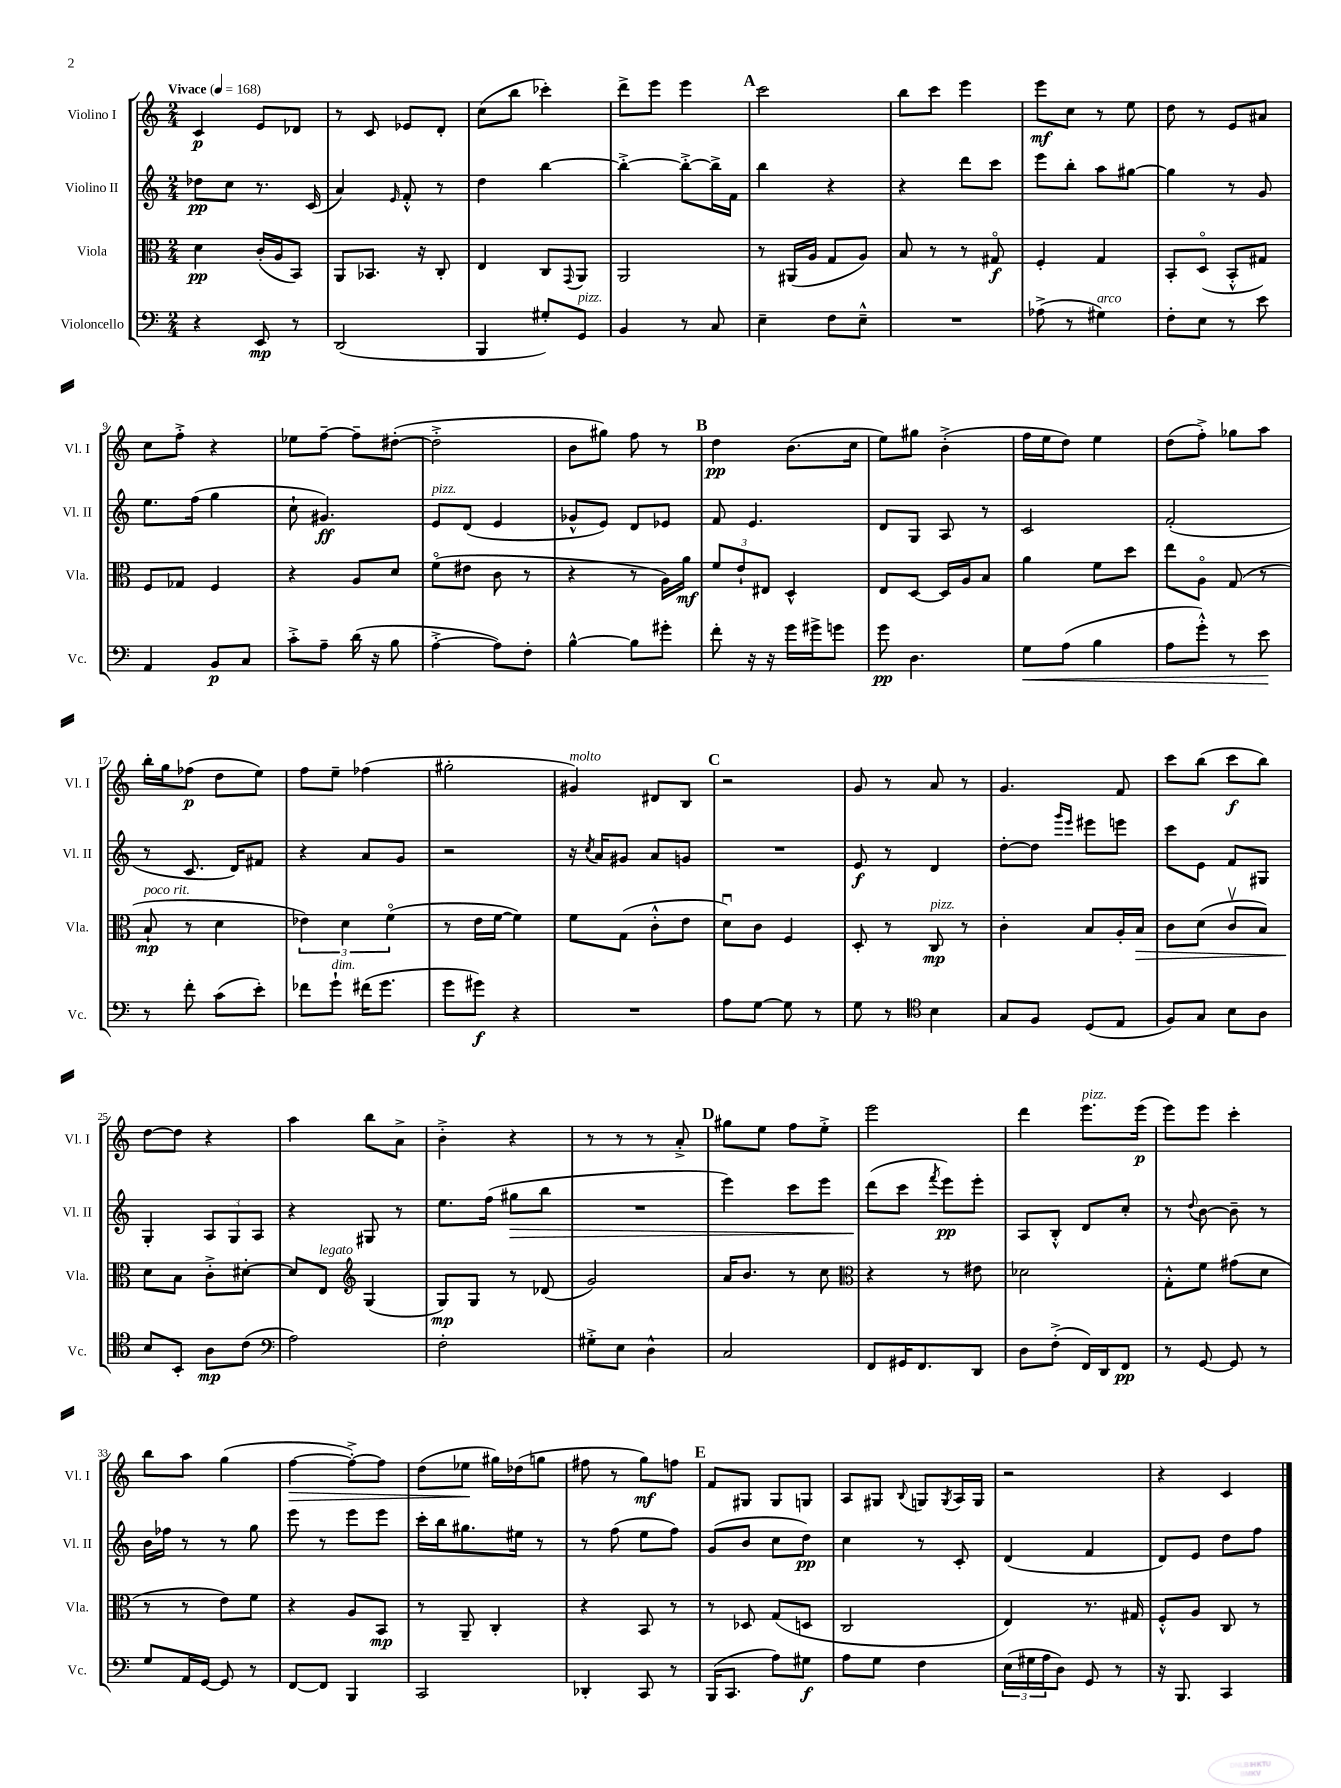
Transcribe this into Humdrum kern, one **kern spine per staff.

**kern	**dynam	**kern	**dynam	**kern	**dynam	**kern	**dynam
*part4	*part4	*part3	*part3	*part2	*part2	*part1	*part1
*staff4	*staff4	*staff3	*staff3	*staff2	*staff2	*staff1	*staff1
*I"Violoncello	*	*I"Viola	*	*I"Violino II	*	*I"Violino I	*
*I'Vc.	*	*I'Vla.	*	*I'Vl. II	*	*I'Vl. I	*
*clefF4	*	*clefC3	*	*clefG2	*	*clefG2	*
*k[]	*	*k[]	*	*k[]	*	*k[]	*
*M2/4	*	*M2/4	*	*M2/4	*	*M2/4	*
*MM168	*	*MM168	*	*MM168	*	*MM168	*
=1	=1	=1	=1	=1	=1	=1	=1
!	!	!	!	!	!	!LO:TX:a:B:t=Vivace	!
4r	.	4d\	pp	8dd-X\L	pp	4c/	p
.	.	.	.	8cc\J	.	.	.
8EE/	mp	(16c'/LL	.	8.r	.	8e/L	.
.	.	16A/J	.	.	.	.	.
8r	.	8BB/J)	.	.	.	8d-X/J	.
.	.	.	.	(16c/	.	.	.
=2	=2	=2	=2	=2	=2	=2	=2
(2DD/	.	8AA/L	.	4a/)	.	8r	.
.	.	8.BB-X/J	.	.	.	8c/	.
.	.	.	.	16qqe/	.	.	.
.	.	.	.	8f'^^/	.	8e-X/L	.
.	.	16r	.	.	.	.	.
.	.	8C'/	.	8r	.	8d'/J	.
=3	=3	=3	=3	=3	=3	=3	=3
4BBB/	.	4E/	.	4dd\	.	(8cc\L	.
.	.	.	.	.	.	8bb\J	.
8G#X'/L)	.	8C/L	.	[4bb\	.	4ccc-X'\)	.
.	.	8qqGG/	.	.	.	.	.
!LO:TX:a:i:t=pizz.	!	!	!	!	!	!	!
8GG/J	.	8AA/J	.	.	.	.	.
=4	=4	=4	=4	=4	=4	=4	=4
4BB/	.	2AA/	.	4bb'^\_	.	8ddd^\L	.
.	.	.	.	.	.	8eee\J	.
8r	.	.	.	8bb'^\L_	.	4eee\	.
8C/	.	.	.	16bb^\L]	.	.	.
.	.	.	.	16f\JJ	.	.	.
!!LO:REH:place=s1:t=A
=5	=5	=5	=5	=5	=5	=5	=5
4E~\	.	8r	.	4bb\	.	2ccc\	.
.	.	(16AA#X/LL	.	.	.	.	.
.	.	16A/JJ	.	.	.	.	.
8F\L	.	8G/L	.	4r	.	.	.
8E~^^\J	.	8A/J)	.	.	.	.	.
=6	=6	=6	=6	=6	=6	=6	=6
2r	.	8B/	.	4r	.	8bb\L	.
.	.	8r	.	.	.	8ccc\J	.
.	.	8r	.	8ddd\L	.	4eee\	.
.	.	8G#X/	f	8ccc\J	.	.	.
=7	=7	=7	=7	=7	=7	=7	=7
(8A-X^\	.	4F'/	.	8eee\L	.	8eee\L	mf
8r	.	.	.	8bb'\J	.	8cc\J	.
!LO:TX:a:i:t=arco	!	!	!	!	!	!	!
4G#X\)	.	4G/	.	8aa\L	.	8r	.
.	.	.	.	[8gg#X\J	.	8ee\	.
=8	=8	=8	=8	=8	=8	=8	=8
8F'\L	.	8BB'/L	.	4gg#\]	.	8dd\	.
8E\J	.	(8D/J	.	.	.	8r	.
8r	.	8BB'^^/L	.	8r	.	8e/L	.
8e\	.	8G#X/J)	.	8g/	.	8a#X/J	.
!!LO:LB:g=z
=9	=9	=9	=9	=9	=9	=9	=9
4AA/	.	8F/L	.	8.ee\L	.	8cc\L	.
.	.	8G-X/J	.	.	.	8ff'^\J	.
.	.	.	.	(16ff\Jk	.	.	.
8BB/L	p	4F/	.	4gg\	.	4r	.
8C/J	.	.	.	.	.	.	.
=10	=10	=10	=10	=10	=10	=10	=10
8c'^\L	.	4r	.	8cc`\	.	8ee-X\L	.
8A~\J	.	.	.	4.g#X/)	ff	[8ff~\J	.
(16d\	.	8A/L	.	.	.	8ff~\L]	.
16r	.	.	.	.	.	.	.
8B\	.	8d/J	.	.	.	([8dd#X'\J	.
=11	=11	=11	=11	=11	=11	=11	=11
!	!	!	!	!LO:TX:a:i:t=pizz.	!	!	!
[4A'^\	.	(8f\L	.	8e/L	.	2dd#'^\]	.
.	.	8e#X\J	.	(8d/J	.	.	.
8A\L])	.	8c\	.	4e/	.	.	.
8F'\J	.	8r	.	.	.	.	.
=12	=12	=12	=12	=12	=12	=12	=12
[4B^^\	.	4r	.	8g-X^^/L	.	8b\L	.
.	.	.	.	8e/J)	.	8gg#X\J)	.
8B\L]	.	8r	.	8d/L	.	8ff\	.
8g#X'\J	.	16A\LL)	.	8e-X/J	.	8r	.
.	.	16a\JJ	mf	.	.	.	.
!!LO:REH:place=s1:t=B
=13	=13	=13	=13	=13	=13	=13	=13
8f'\	.	12f/L	.	8f/	.	4dd\	pp
.	.	12e`/	.	.	.	.	.
16r	.	.	.	4.e/	.	.	.
.	.	12E#X/J	.	.	.	.	.
16r	.	.	.	.	.	.	.
16g\LL	.	4D^^/	.	.	.	(8.b\L	.
16g#X^\J	.	.	.	.	.	.	.
8gn\J	.	.	.	.	.	.	.
.	.	.	.	.	.	16cc\Jk	.
=14	=14	=14	=14	=14	=14	=14	=14
8g\	pp	8E/L	.	8d/L	.	8ee\L)	.
4.D\	.	[8D/J	.	8G/J	.	8gg#X\J	.
.	.	16D/LL]	.	8A/	.	(4b'^\	.
.	.	16A/J	.	.	.	.	.
.	.	8B/J	.	8r	.	.	.
=15	=15	=15	=15	=15	=15	=15	=15
!	!LO:HP:b	!	!	!	!	!	!
8G\L	<	4a\	.	2c/	.	16ff\LL	.
.	.	.	.	.	.	16ee\J	.
(8A\J	.	.	.	.	.	8dd\J)	.
4B\	.	8f\L	.	.	.	4ee\	.
.	.	8dd\J	.	.	.	.	.
=16	=16	=16	=16	=16	=16	=16	=16
8A\L	.	8ee\L	.	(2f'/	.	(8dd\L	.
8g'^^\J)	.	8A\J	.	.	.	8ff'^\J)	.
8r	.	(8G/	.	.	.	8gg-X\L	.
8e\	.	8r	.	.	.	8aa\J	.
.	[	.	.	.	.	.	.
!!LO:LB:g=z
=17	=17	=17	=17	=17	=17	=17	=17
!	!	!LO:TX:a:i:t=poco rit.	!	!	!	!	!
8r	.	8B`/	mp	8r	.	16bb'\LL	.
.	.	.	.	.	.	16gg\J	.
8f'\	.	8r	.	8.c/	.	(8ff-X\J	p
(8c\L	.	4d\	.	.	.	8dd\L	.
.	.	.	.	16d/KL)	.	.	.
8e'\J)	.	.	.	8f#X/J	.	8ee\J)	.
=18	=18	=18	=18	=18	=18	=18	=18
8f-X\L	.	6e-X\)	.	4r	.	8ff\L	.
!LO:TX:a:i:t=dim.	!	!	!	!	!	!	!
8g`\J	.	.	.	.	.	8ee~\J	.
.	.	6d\	.	.	.	.	.
(16f#X\KL	.	.	.	8a/L	.	(4ff-X\	.
8.g\J	.	.	.	.	.	.	.
.	.	(6f\	.	.	.	.	.
.	.	.	.	8g/J	.	.	.
=19	=19	=19	=19	=19	=19	=19	=19
8g\L	.	8r	.	2r	.	2gg#X'\	.
8g#X\J)	f	16e\LL	.	.	.	.	.
.	.	[16f\JJ	.	.	.	.	.
4r	.	4f\])	.	.	.	.	.
=20	=20	=20	=20	=20	=20	=20	=20
!	!	!	!	!	!	!LO:TX:a:i:t=molto	!
2r	.	8f\L	.	16r	.	4g#X/)	.
.	.	.	.	8qcc/	.	.	.
.	.	.	.	16a/KL	.	.	.
.	.	(8G\J	.	8g#X/J	.	.	.
.	.	8c'^^\L	.	8a/L	.	8d#X/L	.
.	.	8e\J	.	8gn/J	.	8B/J	.
!!LO:REH:place=s1:t=C
=21	=21	=21	=21	=21	=21	=21	=21
8A\L	.	8du\L)	.	2r	.	2r	.
[8G\J	.	8c\J	.	.	.	.	.
8G\]	.	4F/	.	.	.	.	.
8r	.	.	.	.	.	.	.
=22	=22	=22	=22	=22	=22	=22	=22
8G\	.	8D'/	.	8e/	f	8g/	.
8r	.	8r	.	8r	.	8r	.
*clefC4	*	*	*	*	*	*	*
!	!	!LO:TX:a:i:t=pizz.	!	!	!	!	!
4B\	.	8C/	mp	4d/	.	8a/	.
.	.	8r	.	.	.	8r	.
=23	=23	=23	=23	=23	=23	=23	=23
8G/L	.	4c'\	.	[8dd'\L	.	4.g/	.
8F/J	.	.	.	8dd\J]	.	.	.
.	.	.	.	16qqggg/LL	.	.	.
.	.	.	.	16qqeee/JJ	.	.	.
(8D/L	.	8B/L	.	8eee#X\L	.	.	.
8E/J	.	16A'/L	.	8eeen\J	.	8f/	.
!	!	!	!LO:HP:b	!	!	!	!
.	.	16B/JJ	>	.	.	.	.
=24	=24	=24	=24	=24	=24	=24	=24
8F/L)	.	8c\L	.	8ccc\L	.	8ccc\L	.
8G/J	.	(8d\J	.	8e\J	.	(8bb\J	.
8B\L	.	8cv/L	.	8f/L	.	8ccc\L	f
8A\J	.	8B/J)	.	8G#X/J	.	8bb\J)	.
!!LO:LB:g=z
=25	=25	=25	=25	=25	=25	=25	=25
8B/L	.	8d\L	.	4G'/	.	[8dd\L	.
8BB'/J	.	8B\J	]	.	.	8dd\J]	.
8A\L	mp	8c'^\L	.	12A/L	.	4r	.
.	.	.	.	12G/	.	.	.
(8c\J	.	[8d#X'\J	.	.	.	.	.
.	.	.	.	12A/J	.	.	.
=26	=26	=26	=26	=26	=26	=26	=26
*clefF4	*	*	*	*	*	*	*
2A\)	.	8d#/L]	.	4r	.	4aa\	.
!	!	!LO:TX:a:i:t=legato	!	!	!	!	!
.	.	8E/J	.	.	.	.	.
*	*	*clefG2	*	*	*	*	*
.	.	(4G/	.	8G#X/	.	8bb\L	.
.	.	.	.	8r	.	8a^\J	.
=27	=27	=27	=27	=27	=27	=27	=27
2F'\	.	8G/L)	mp	8.ee\L	.	4b'^\	.
.	.	8G/J	.	.	.	.	.
.	.	.	.	(16ff\Jk	.	.	.
!	!	!	!	!	!LO:HP:b	!	!
.	.	8r	.	8gg#X\L	>	4r	.
.	.	(8d-X/	.	8bb\J	.	.	.
=28	=28	=28	=28	=28	=28	=28	=28
8G#X'^\L	.	2g/)	.	2r	.	8r	.
8E\J	.	.	.	.	.	8r	.
4D^^\	.	.	.	.	.	8r	.
.	.	.	.	.	.	8a'^/	.
!!LO:REH:place=s1:t=D
=29	=29	=29	=29	=29	=29	=29	=29
2C/	.	16a/KL	.	4eee\)	.	8gg#X\L	.
.	.	8.b/J	.	.	.	.	.
.	.	.	.	.	.	8ee\J	.
.	.	8r	.	8ccc\L	.	8ff\L	.
.	.	8cc\	.	8eee\J	.	8ee'^\J	.
=30	=30	=30	=30	=30	=30	=30	=30
*	*	*clefC3	*	*	*	*	*
8FF/L	.	4r	.	(8ddd\L	.	2eee\	.
16GG#X/K	.	.	.	8ccc\J	]	.	.
8.FF/	.	.	.	.	.	.	.
.	.	.	.	8qfff/	.	.	.
.	.	8r	.	8eee\L)	pp	.	.
8DD/J	.	8e#X\	.	8eee'\J	.	.	.
=31	=31	=31	=31	=31	=31	=31	=31
8D\L	.	2d-X\	.	8A/L	.	4ddd\	.
(8F'^\J	.	.	.	8B'^^/J	.	.	.
!	!	!	!	!	!	!LO:TX:a:i:t=pizz.	!
16FF/LL)	.	.	.	8d/L	.	8.eee\L	.
16DD/J	.	.	.	.	.	.	.
8FF/J	pp	.	.	8cc'/J	.	.	.
.	.	.	.	.	.	(16eee\Jk	p
=32	=32	=32	=32	=32	=32	=32	=32
8r	.	8G'^^\L	.	8r	.	8eee\L)	.
.	.	.	.	8qqdd/	.	.	.
[8GG/	.	8f\J	.	[8b\	.	8eee\J	.
8GG/]	.	(8g#X\L	.	8b~\]	.	4ccc'\	.
8r	.	8d\J	.	8r	.	.	.
!!LO:LB:g=z
=33	=33	=33	=33	=33	=33	=33	=33
8G/L	.	8r	.	16b\LL	.	8bb\L	.
.	.	.	.	16ff-X\JJ	.	.	.
16AA/L	.	8r	.	8r	.	8aa\J	.
[16GG/JJ	.	.	.	.	.	.	.
8GG/]	.	8e\L)	.	8r	.	(4gg\	.
8r	.	8f\J	.	8gg\	.	.	.
=34	=34	=34	=34	=34	=34	=34	=34
!	!	!	!	!	!	!	!LO:HP:b
[8FF/L	.	4r	.	8eee\	.	[4ff\	>
8FF/J]	.	.	.	8r	.	.	.
4BBB/	.	8A/L	.	8eee\L	.	8ff'^\L_)	.
.	.	8BB/J	mp	8eee\J	.	8ff\J]	.
=35	=35	=35	=35	=35	=35	=35	=35
2CC/	.	8r	.	16ccc'\LL	.	(8dd\L	.
.	.	.	.	16bb\J	.	.	.
.	.	8AA~/	.	8.gg#X\	.	8ee-X\J	.
.	.	4C'/	.	.	.	16gg#X\LL)	]
.	.	.	.	16ee#X\Jk	.	(16dd-X\J	.
.	.	.	.	8r	.	8ggn\J	.
=36	=36	=36	=36	=36	=36	=36	=36
4DD-X'/	.	4r	.	8r	.	8ff#X\	.
.	.	.	.	(8ff\	.	8r	.
8CC/	.	8BB/	.	8ee\L	.	8gg\L)	mf
8r	.	8r	.	8ff\J)	.	8ffn\J	.
!!LO:REH:place=s1:t=E
=37	=37	=37	=37	=37	=37	=37	=37
(16BBB/KL	.	8r	.	(8g/L	.	8f/L	.
8.CC/J	.	.	.	.	.	.	.
.	.	8D-X/	.	8b/J	.	8G#X/J	.
8A\L)	.	(8G/L	.	8cc\L	.	8G#/L	.
8G#X\J	f	8Dn/J	.	8dd\J)	pp	8Gn/J	.
=38	=38	=38	=38	=38	=38	=38	=38
8A\L	.	2C/	.	4cc\	.	8A/L	.
8G\J	.	.	.	.	.	8G#X/J	.
.	.	.	.	.	.	8qqB/	.
4F\	.	.	.	8r	.	8Gn/L	.
.	.	.	.	.	.	8qG/	.
.	.	.	.	8c'/	.	16A/L	.
.	.	.	.	.	.	16G/JJ	.
=39	=39	=39	=39	=39	=39	=39	=39
(24E\LL	.	4E/)	.	(4d/	.	2r	.
24G#X\	.	.	.	.	.	.	.
24A\J	.	.	.	.	.	.	.
8D\J)	.	.	.	.	.	.	.
8GG/	.	8.r	.	4f/	.	.	.
8r	.	.	.	.	.	.	.
.	.	16G#X/	.	.	.	.	.
=40	=40	=40	=40	=40	=40	=40	=40
16r	.	8F'^^/L	.	8d/L)	.	4r	.
8.BBB/	.	.	.	.	.	.	.
.	.	8A/J	.	8e/J	.	.	.
4CC/	.	8C/	.	8dd\L	.	4c/	.
.	.	8r	.	8ff\J	.	.	.
==	==	==	==	==	==	==	==
*-	*-	*-	*-	*-	*-	*-	*-
